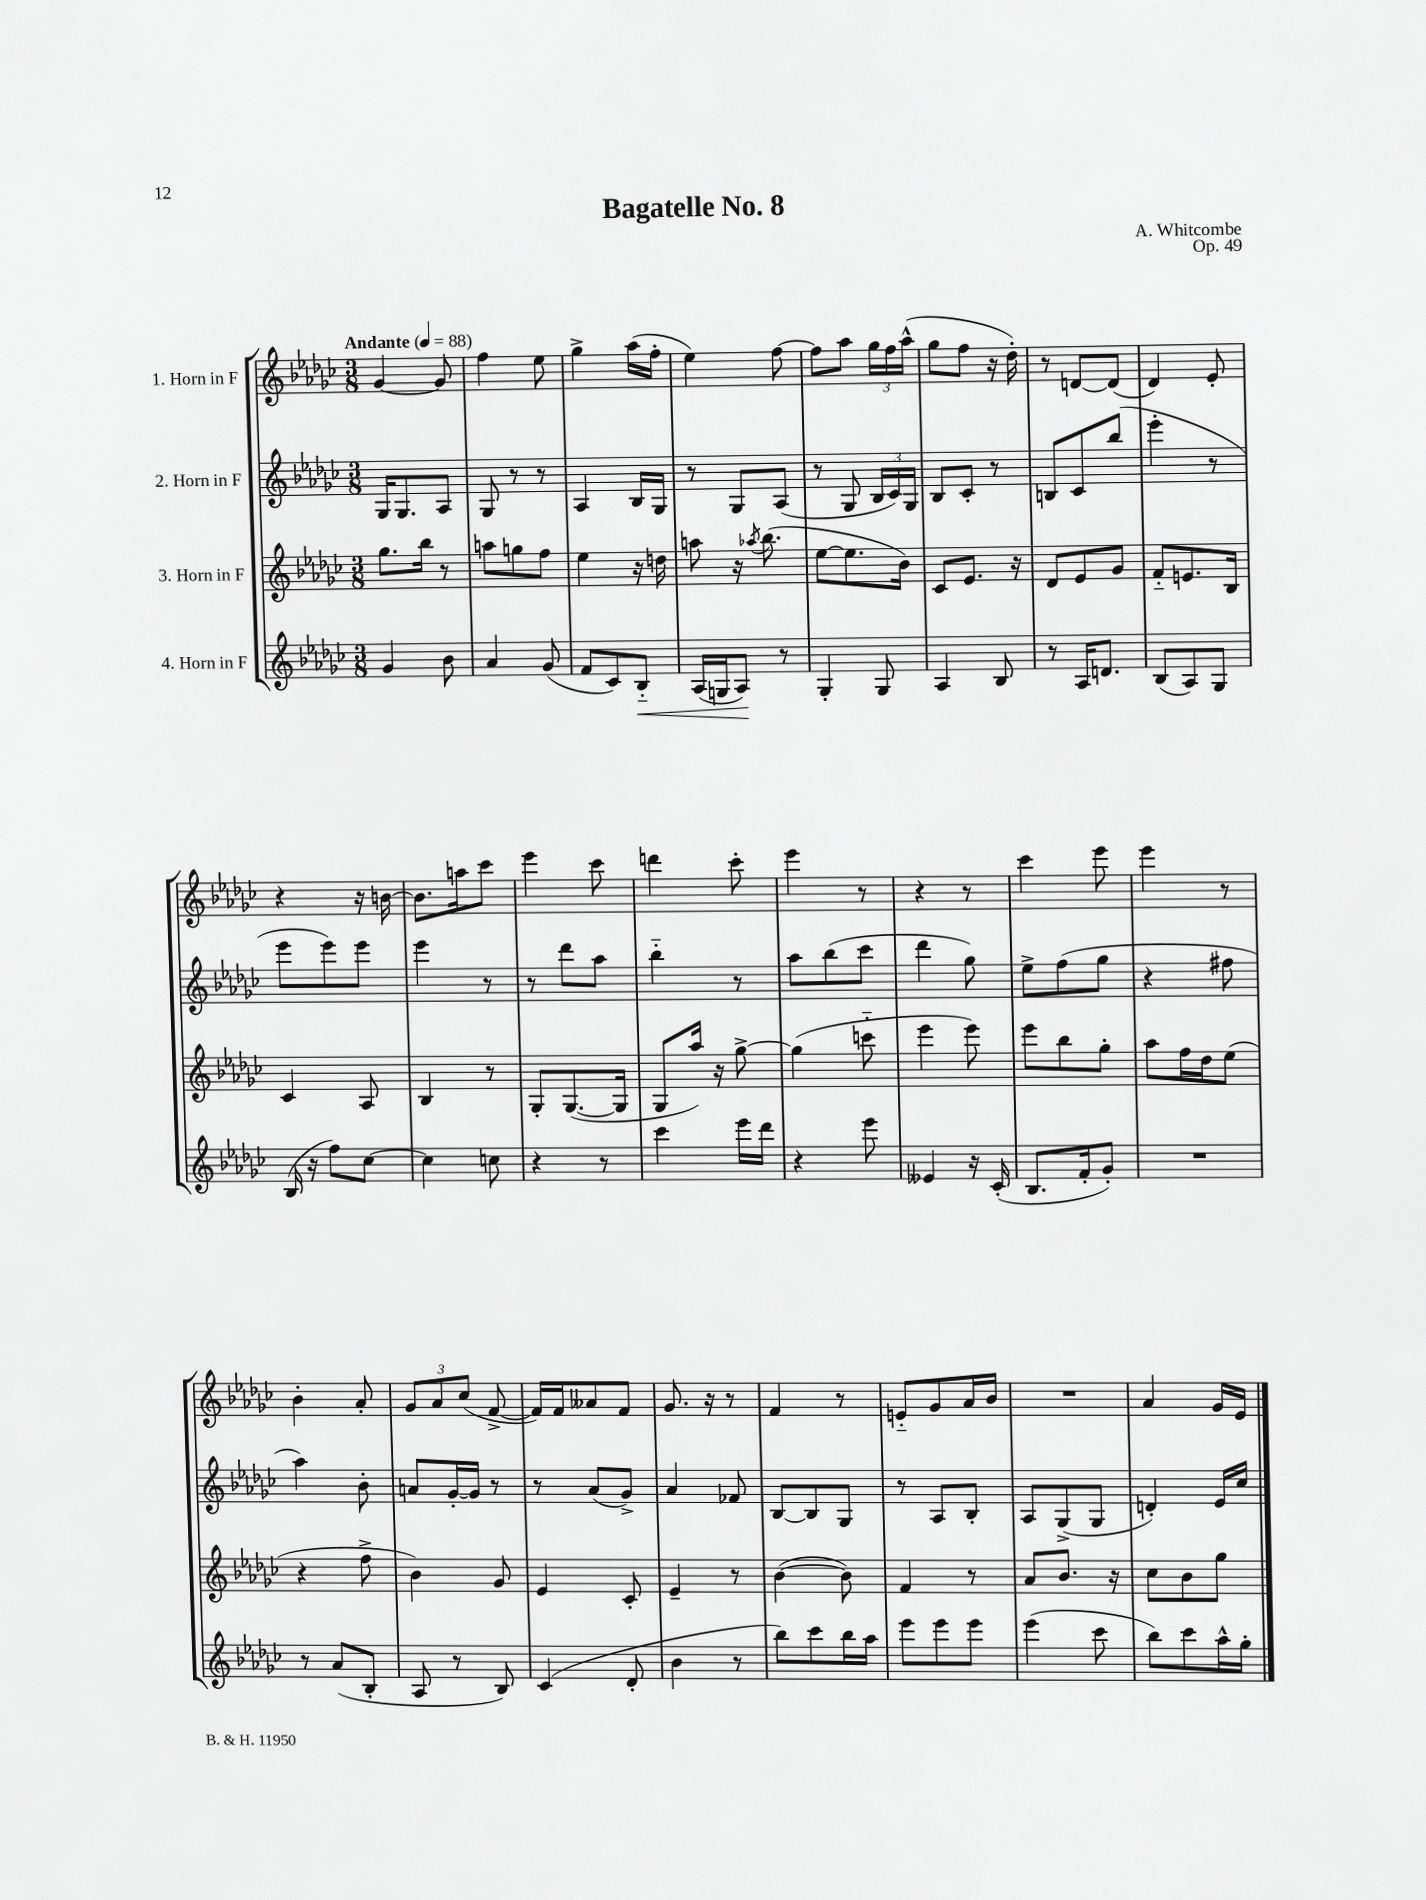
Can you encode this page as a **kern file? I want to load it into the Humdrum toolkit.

**kern	**dynam	**kern	**kern	**kern
*part4	*part4	*part3	*part2	*part1
*staff4	*staff4	*staff3	*staff2	*staff1
*I"4. Horn in F	*	*I"3. Horn in F	*I"2. Horn in F	*I"1. Horn in F
*clefG2	*	*clefG2	*clefG2	*clefG2
*k[b-e-a-d-g-c-]	*	*k[b-e-a-d-g-c-]	*k[b-e-a-d-g-c-]	*k[b-e-a-d-g-c-]
*M3/8	*	*M3/8	*M3/8	*M3/8
*MM88	*	*MM88	*MM88	*MM88
=1	=1	=1	=1	=1
!	!	!	!	!LO:TX:a:B:t=Andante
4g-/	.	8.gg-\L	16G-/KL	[4g-/
.	.	.	8.G-/	.
.	.	16bb-\Jk	.	.
8b-\	.	8r	8A-/J	8g-/]
=2	=2	=2	=2	=2
4a-/	.	8aan\L	8G-/	4ff\
.	.	8ggn\	8r	.
(8g-/	.	8ff\J	8r	8ee-\
=3	=3	=3	=3	=3
8f/L	.	4ee-\	4A-/	4gg-^\
8c-/)	.	.	.	.
!	!LO:HP:b	!	!	!
8B-/J	<	16r	16B-/LL	(16aa-\LL
.	.	16ddn\	16G-/JJ	16ff'\JJ
=4	=4	=4	=4	=4
(16A-/LL	.	8aan\	8r	4ee-\)
16Gn/J	.	.	.	.
8A-/J)	.	16r	8G-/L	.
.	.	8qaa-X/	.	.
.	.	(8.bb-\	.	.
8r	[	.	(8A-/J	[8ff\
=5	=5	=5	=5	=5
4G-'/	.	[8ee-\L	8r	8ff\L]
.	.	8.ee-\]	8G-/	8aa-\J
8G-/	.	.	24B-/LL	24gg-\LL
.	.	.	24c-/)	24ff\
.	.	16b-\Jk)	.	.
.	.	.	24G-/JJ	(24aa-^^\JJ
=6	=6	=6	=6	=6
4A-/	.	8c-/L	8B-/L	8gg-\L
.	.	8.e-/J	8c-'/J	8ff\J
8B-/	.	.	8r	16r
.	.	16r	.	16dd-'\)
=7	=7	=7	=7	=7
8r	.	8d-/L	8Bn/L	8r
16A-/KL	.	8e-/	8c-/	[8dn/L
8.dn/J	.	.	.	.
.	.	8g-/J	(8bb-/J	(8d/J]
=8	=8	=8	=8	=8
(8B-/L	.	8f/L	4eee-'\	4d-/)
8A-/)	.	8.en/	.	.
8G-/J	.	.	8r	8e-'/
.	.	16B-/Jk	.	.
!!LO:LB:g=z
=9	=9	=9	=9	=9
(16B-/	.	4c-/	8eee-\L	4r
16r	.	.	.	.
8ff\L)	.	.	8eee-\)	.
[8cc-\J	.	8A-/	8eee-\J	16r
.	.	.	.	[16bn\
=10	=10	=10	=10	=10
4cc-\]	.	4B-/	4eee-\	8.b\L]
.	.	.	.	16aan\k
8ccn\	.	8r	8r	8ccc-\J
=11	=11	=11	=11	=11
4r	.	8G-'/L	8r	4eee-\
.	.	([8.G-/	8ddd-\L	.
8r	.	.	8aa-\J	8ccc-\
.	.	16G-/Jk]	.	.
=12	=12	=12	=12	=12
4ccc-\	.	8G-/L	4bb-\	4dddn\
.	.	16aa-/Jk)	.	.
.	.	16r	.	.
16eee-\LL	.	[8gg-^\	8r	8ccc-'\
16ddd-\JJ	.	.	.	.
=13	=13	=13	=13	=13
4r	.	(4gg-\]	8aa-\L	4eee-\
.	.	.	(8bb-\	.
8eee-\	.	8cccn\	8ccc-\J	8r
=14	=14	=14	=14	=14
4e--X/	.	4eee-\	4ddd-\	4r
16r	.	8eee-\)	8gg-\)	8r
(16c-'/	.	.	.	.
=15	=15	=15	=15	=15
8.B-/L	.	8eee-\L	8ee-^\L	4ccc-\
.	.	8bb-\	(8ff\	.
16f'/k	.	.	.	.
8g-'/J)	.	8gg-'\J	8gg-\J	8eee-\
=16	=16	=16	=16	=16
4.r	.	8aa-\L	4r	4eee-\
.	.	16ff\L	.	.
.	.	16dd-\J	.	.
.	.	(8ee-\J	8ff#X\	8r
!!LO:LB:g=z
=17	=17	=17	=17	=17
8r	.	4r	4aa-\)	4b-'\
(8a-/L	.	.	.	.
8B-'/J	.	8ff^\	8b-'\	8a-'/
=18	=18	=18	=18	=18
8A-/	.	4b-\)	8an/L	12g-/L
.	.	.	.	12a-/
8r	.	.	[16g-'/L	.
.	.	.	.	(12cc-/J
.	.	.	16g-/JJ]	.
8B-/)	.	8g-/	8r	[8f^/
=19	=19	=19	=19	=19
(4c-/	.	4e-/	8r	16f/LL])
.	.	.	.	16f/J
.	.	.	(8a-/L	8a--X/
8d-'/	.	8c-'/	8g-^/J)	8f/J
=20	=20	=20	=20	=20
4b-\	.	4e-~/	4a-/	8.g-/
.	.	.	.	16r
8r	.	8r	8f-X/	8r
=21	=21	=21	=21	=21
8bb-\L)	.	([4b-\	[8B-/L	4f/
8ccc-\	.	.	8B-/]	.
16bb-\L	.	8b-\])	8G-/J	8r
16aa-\JJ	.	.	.	.
=22	=22	=22	=22	=22
8eee-\L	.	4f/	8r	8en/L
8eee-\	.	.	8A-/L	8g-/
8eee-\J	.	8r	8B-'/J	16a-/L
.	.	.	.	16b-/JJ
=23	=23	=23	=23	=23
(4eee-\	.	8a-/L	8A-/L	4.r
.	.	8.b-/J	(8G-^/	.
8ccc-\	.	.	8G-/J	.
.	.	16r	.	.
=24	=24	=24	=24	=24
8bb-\L)	.	8cc-\L	4dn'/)	4a-/
8ccc-\	.	8b-\	.	.
16aa-^^\L	.	8gg-\J	16e-/LL	16g-/LL
16gg-'\JJ	.	.	16cc-/JJ	16e-/JJ
==	==	==	==	==
*-	*-	*-	*-	*-
